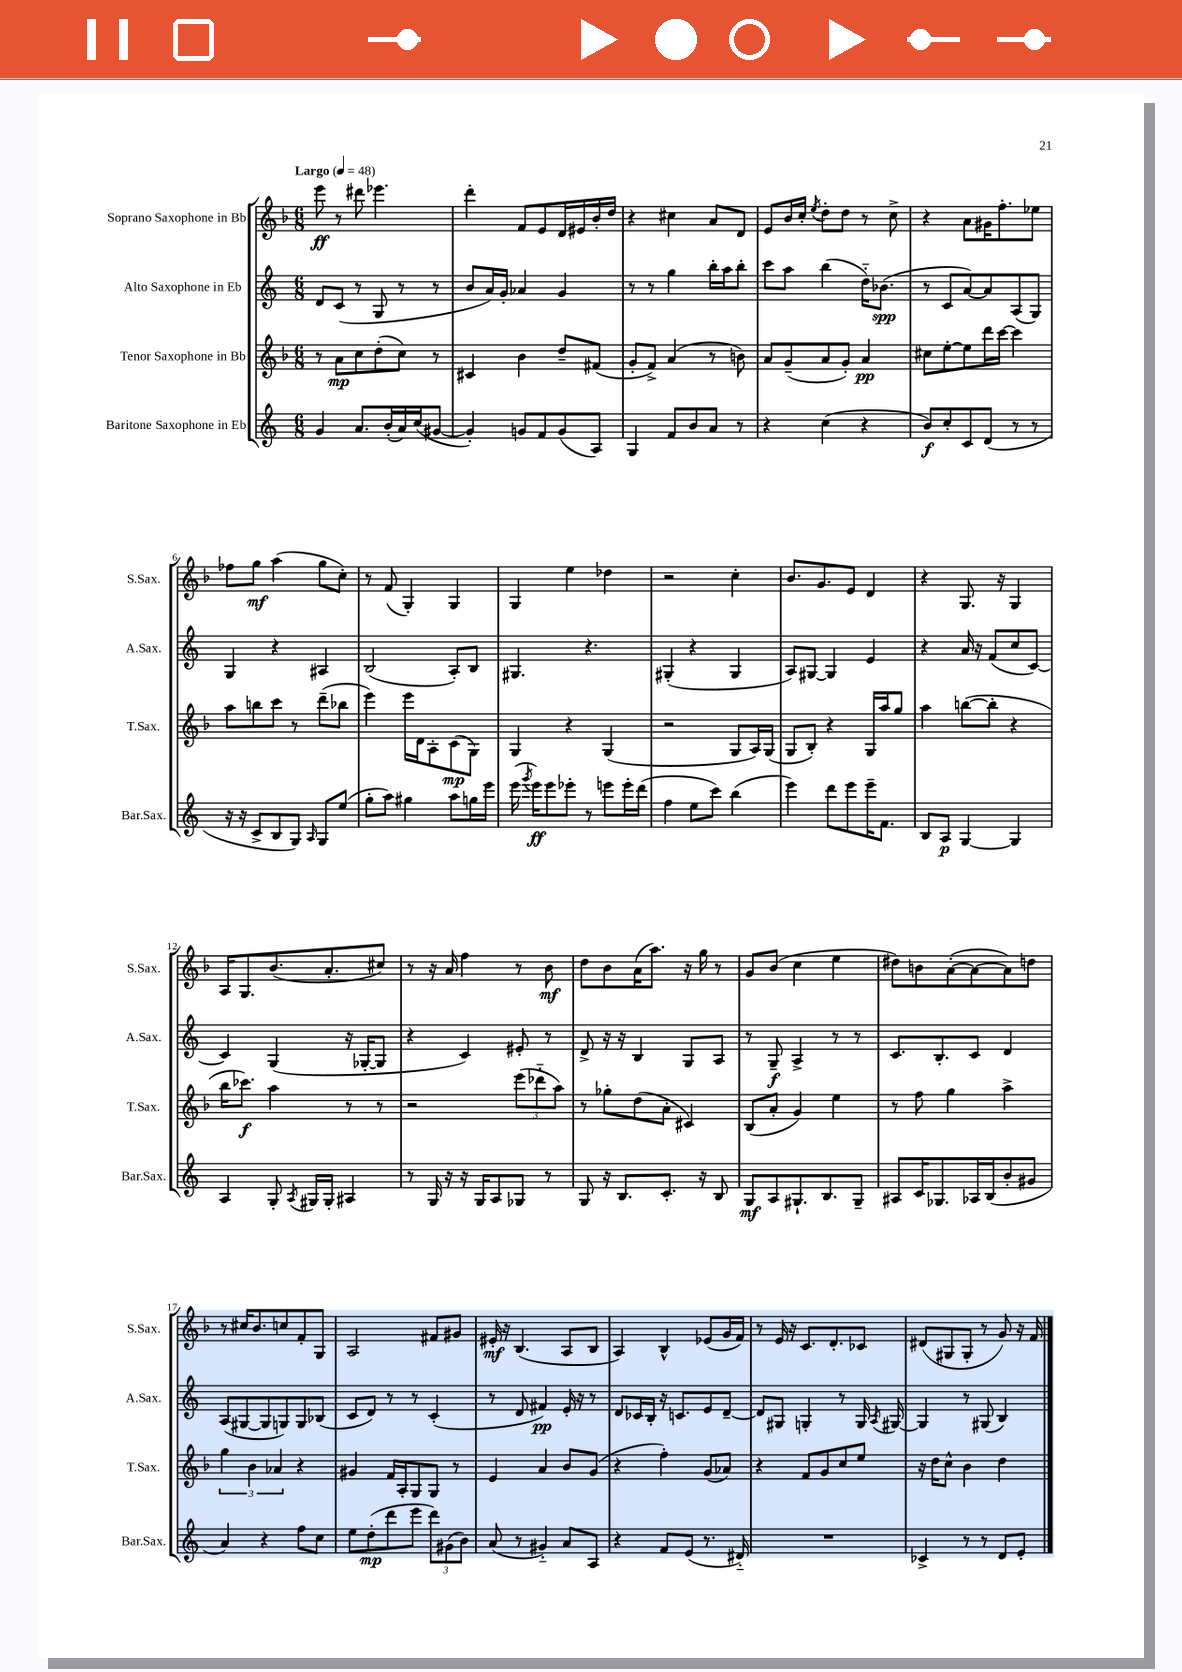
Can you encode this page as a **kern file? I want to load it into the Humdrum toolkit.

**kern	**kern	**kern	**kern
*staff4	*staff3	*staff2	*staff1
*clefG2	*clefG2	*clefG2	*clefG2
*k[]	*k[b-]	*k[]	*k[b-]
*M6/8	*M6/8	*M6/8	*M6/8
*MM48	*MM48	*MM48	*MM48
4g	8r	8d	8eee
.	8a	(8c	8r
8.a	8cc	8r	8ddd#
.	(8dd'	8G	4.eee-
(16b'	.	.	.
16a)	8cc)	8r	.
(16cc	.	.	.
[8g#	8r	8r	.
=	=	=	=
4g#'])	4c#	8b	4ddd'
.	.	16a)	.
.	.	16g'	.
8g	4b-	4a-	8f
8f	.	.	8e
(8g	8dd~	4g	16d
.	.	.	16e#
8A)	(8f#	.	16b-'
.	.	.	16dd
=	=	=	=
4G	8g'	8r	4r
.	8f^)	8r	.
8f	(4a	4gg	4cc#
8b	.	.	.
8a	8r	16bb'	8a
.	.	16aa	.
8r	8b)	8bb'	8d
=	=	=	=
4r	8a	8ccc	8e
.	(8g~	8aa	16b-
.	.	.	16cc'
.	.	.	8qee
(4cc	8a	(4bb	8dd'
.	8g')	.	8dd
4r	4a	16dd'~)	8r
.	.	(8.b-	.
.	.	.	8cc^
=	=	=	=
8b)	8cc#	8r	4r
8cc'	[8ee'	8c	.
8c	8ee]	[8a)	8a
(8d	16ddd	8a]	16g#
.	[16ccc	.	8.ff'
8r	4ccc]	(8A	.
8r	.	8G)	8ee-
=	=	=	=
16r	8aa	4G	8ff-
16r	.	.	.
8c^	8bb	.	8gg
8B	8ccc	4r	(4aa
8G)	8r	.	.
16qqA	.	.	.
8G	(8ddd~	4A#	8gg
(8ee	8bb-	.	8cc')
=	=	=	=
8gg'	4eee)	(2B	8r
8aa)	.	.	(8f
4gg#	16eee	.	4G')
.	16d	.	.
.	8A'	.	.
8aa	(8c	8A')	4G
16gg	8G)	8B	.
16eee	.	.	.
=	=	=	=
(16eee	4G	4.G#	4G
8qggg	.	.	.
16eee)	.	.	.
8eee	.	.	.
8eee-'	4r	.	4ee
8r	.	4.r	.
8eee	(4G	.	4dd-
16eee'	.	.	.
(16ddd	.	.	.
=	=	=	=
4ff	2r	(4G#'	2r
8ee	.	4r	.
8ccc)	.	.	.
(4bb	8G	4G#	4cc'
.	16A)	.	.
.	(16G	.	.
=	=	=	=
4eee)	8G	8A)	8.b-
.	8B-')	[8G#	.
.	.	.	8.g
8ddd	4r	4G#]	.
8eee	.	.	8e
16eee~	16G	4e	4d
8.f	16aa	.	.
.	8gg	.	.
=	=	=	=
8B	4aa	4r	4r
8A	.	.	.
[4G	([8bb	16a	8.G
.	.	16r	.
.	8bb']	(8f	.
.	.	.	16r
4G]	4r	8cc	4G
.	.	[8c)	.
=	=	=	=
4A	16bb-	4c]	16A
.	8.ccc-)	.	8.G
8G'	4aa	(4G	(8.b-
8qA	.	.	.
16G#	.	.	.
16G#'	.	.	8.a'
4A#	8r	16r	.
.	.	[16G-'	.
.	8r	8G-]	8cc#)
=	=	=	=
8r	2r	4r	8r
16G	.	.	16r
16r	.	.	16a
16r	.	4c)	4ff
16G	.	.	.
8A	.	.	.
8G-	(12eee	8e#'	8r
.	12ddd-'~	.	.
8r	.	8r	8b-
.	12aa)	.	.
=	=	=	=
8G	8r	8d^	8dd
16r	8gg-'	16r	8b-
8.B	.	16r	.
.	(8dd	4B	(16a
.	.	.	8.aa)
8.c'	8a'	.	.
.	4c#)	8G	16r
16r	.	.	16gg
8B	.	8A	8r
=	=	=	=
8G	(8B-	8r	8g
8A	8a'	8G~	(8b-
8.G#`	4g)	4A^	4cc
8.B	.	.	.
.	4ee	8r	4ee
8G#~	.	8r	.
=	=	=	=
8A#	8r	8.c	8dd#)
16c	8ff	.	8b
8.G-	.	8.B'	.
.	4gg	.	([8a'
16A-	.	8c	8a_
(16B	.	.	.
8b'	4aa^	4d	8a])
8g#	.	.	8dd
=	=	=	=
4a)	6gg	(8A	8r
.	.	[8G#	16cc#
.	6b-	.	.
.	.	.	8.b-
4r	.	8G#]	.
.	6a-	.	.
.	.	8G)	8cc
8ff	4r	8G	8f'
8cc	.	(8B-	8G
=	=	=	=
8ee	4g#	8c	2A
(8dd'	.	8d)	.
8ddd	16f	8r	.
.	16A'	.	.
8eee	8G	8r	.
12ddd)	8G	(4c'	8f#
(12g#	.	.	.
.	8r	.	8g#
12b)	.	.	.
=	=	=	=
(8a	4e	8r	16e#'
.	.	.	16r
8r	.	8d	(4.B-
4g#'~)	4a	4f#)	.
8a	8b-	16e'	8A
.	.	16r	.
8A	(8g	8r	8B-
=	=	=	=
4r	4r	8d	4A)
.	.	16c-	.
.	.	16B'	.
8f	4ff')	16r	4B-^^
.	.	8.c	.
(8e	.	.	.
8.r	(8g	8e	(8e-
.	8a-)	[8d~	16g
16d#'~)	.	.	16f)
=	=	=	=
2.r	4r	8d]	8r
.	.	8G#	16e
.	.	.	16r
.	8f	4G'	8.c
.	8g	.	.
.	.	.	8.d'
.	8cc	8r	.
.	8ee	16G	8c-
.	.	8qA	.
.	.	[16G#	.
=	=	=	=
4c-^	16r	4G#]	(8d#
.	16dd	.	.
.	8cc^^	.	8G#
8r	4b-	8r	8G#'
8r	.	(8G#	8r
8d	4dd	4B)	8g)
8e'	.	.	16r
.	.	.	16f
==	==	==	==
*-	*-	*-	*-
